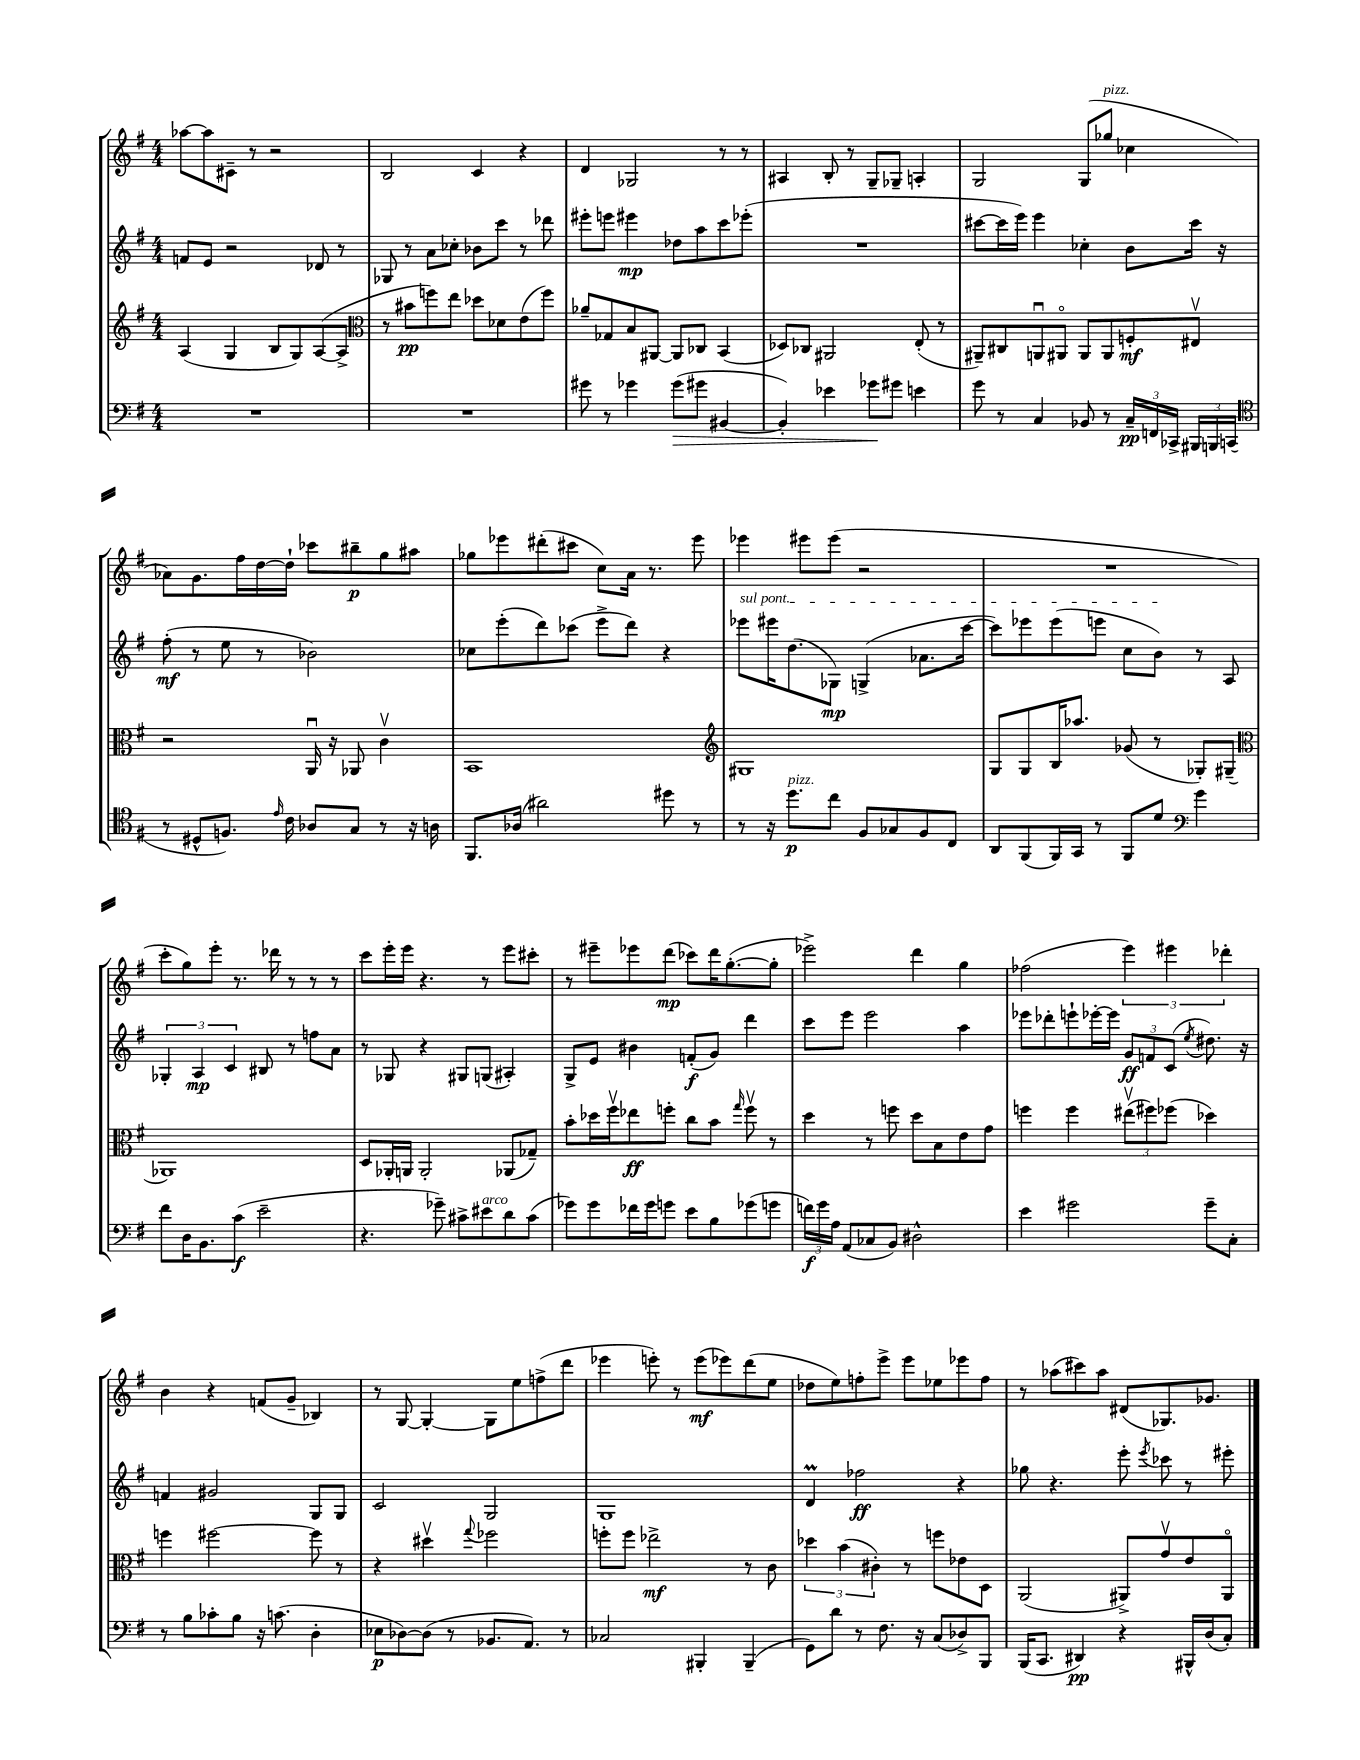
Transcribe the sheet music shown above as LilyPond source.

<<
\new StaffGroup <<
\new Staff = "s0" {
    \clef treble \key g \major \numericTimeSignature \time 4/4
    \autoBeamOff aes''8[~ aes''8 cis'8]-- r8 r2 |
    b2 c'4 r4 |
    d'4 ges2 r8 r8 |
    ais4 b8-. r8 g8[-- ges8]-- a4-. |
    g2 g8[( ges''8]^\markup { \italic "pizz." } ces''4 |
    aes'8[) g'8. fis''16 d''16~ d''16]-! ces'''8[ bis''8--\p g''8 ais''8] |
    ges''8[ ees'''8 dis'''8-.( cis'''8] c''8[) a'16] r8. ees'''8 |
    ees'''4 eis'''8[ eis'''8]( r2 |
    R1 |
    c'''8[-. g''8) e'''8]-. r8. des'''16 r8 r8 r8 |
    c'''8[ e'''16-. e'''16] r4. r8 e'''8[ cis'''8]-. |
    r8 eis'''8[-- ees'''8 d'''8]\mp( ces'''8[) d'''16 g''8.~-.( g''8]-. |
    ees'''2->) d'''4 g''4 |
    fes''2( \tuplet 3/2 { e'''4) eis'''4 des'''4-. } |
    b'4 r4 f'8[( g'8]-- bes4) |
    r8 g8~ g4~-. g8[ e''8 f''8->( d'''8] |
    ees'''4 e'''8-.) r8 e'''8[\mf( ees'''8) d'''8( e''8] |
    des''8[ e''8) f''8-. e'''8]-> e'''8[ ees''8 ees'''8 f''8] |
    r8 aes''8[( cis'''8) aes''8] dis'8[( ges8.) ges'8.] \bar "|." |
}
\new Staff = "s1" {
    \clef treble \key g \major \numericTimeSignature \time 4/4
    \autoBeamOff f'8[ e'8] r2 des'8 r8 |
    ges8 r8 a'8[ ces''8]-. bes'8[ c'''8] r8 des'''8 |
    eis'''8[-. e'''8] eis'''4\mp des''8[ a''8 c'''8 ees'''8]-.( |
    R1 |
    cis'''8[~ cis'''16 e'''16]) e'''4 ces''4-. b'8[ cis'''16] r16 |
    fis''8-.\mf( r8 e''8 r8 bes'2) |
    ces''8[ e'''8-.( d'''8) ces'''8]( e'''8[-> d'''8]) r4 |
    \once \override TextSpanner.bound-details.left.text = \markup { \italic "sul pont." } ees'''8[\startTextSpan eis'''16 d''8.( ges8]\mp) g4->( aes'8.[ c'''16]~ |
    c'''8[) ees'''8 ees'''8( e'''8] c''8[ b'8]\stopTextSpan) r8 a8 |
    \tuplet 3/2 { ges4-. a4\mp c'4 } bis8 r8 f''8[ a'8] |
    r8 ges8 r4 gis8[ g8]( ais4-.) |
    g8[-> e'8] bis'4 f'8[-.\f( g'8]) d'''4 |
    c'''8[ e'''8] e'''2 a''4 |
    ees'''8[ des'''8-. e'''8-! ees'''16~-. ees'''16] \tuplet 3/2 { g'8[\ff f'8 c'8]( } \acciaccatura { e''8 } dis''8.) r16 |
    f'4 gis'2 g8[ g8] |
    c'2 g2 |
    g1 |
    d'4\prall fes''2\ff r4 |
    ges''8 r4. e'''8-. \acciaccatura { e'''8 } ces'''8 r8 eis'''8-. \bar "|." |
}
\new Staff = "s2" {
    \clef treble \key g \major \numericTimeSignature \time 4/4
    \autoBeamOff a4( g4 b8[ g8) a8~( a8]-> |
    \clef alto r8 bis'8[\pp f''8) e''8] des''8[ des'8 e'8( f''8]) |
    aes'8[-- ges8 b8 ais,8]~ ais,8[ ces8] b,4( |
    des8[) ces8] ais,2 e8-.( r8 |
    ais,8[--) cis8 a,8\downbow ais,8]\flageolet ais,8[ ais,8 f8-.\mf eis8]\upbow |
    r2 a,16\downbow r16 aes,8 c'4\upbow |
    b,1 |
    \clef treble gis1 |
    g8[ g8 b16 aes''8.] ges'8( r8 ges8[-.) gis8]--( |
    \clef alto aes,1) |
    d8[ aes,16-. a,16] a,2-. aes,8[( ges8]--) |
    b'8[-. des''16 fis''16\upbow ees''8\ff f''8]-. c''8[ b'8] \grace { g''16 } f''8\upbow r8 |
    d''4 r8 f''8 d''8[ b8 e'8 g'8] |
    f''4 f''4 \tuplet 3/2 { eis''8[\upbow( fis''8) fes''8]( } des''4) |
    f''4 fis''2~ fis''8 r8 |
    r4 dis''4\upbow \appoggiatura { g''8 } fes''2 |
    f''8[-. f''8] ees''2->\mf r8 c'8 |
    \tuplet 3/2 { des''4 b'4( cis'4-.) } r8 f''8[ ees'8 d8] |
    a,2( ais,8[->) g'8\upbow e'8 ais,8]\flageolet \bar "|." |
}
\new Staff = "s3" {
    \clef bass \key g \major \numericTimeSignature \time 4/4
    \autoBeamOff R1 |
    R1 |
    gis'8 r8 ges'4 ges'8[\>( gis'8] bis,4~ |
    bis,4-.) ees'4 ges'8[\! gis'8] e'4 |
    g'8 r8 c4 bes,8 r8 \tuplet 3/2 { c16[--\pp f,16 ces,16]-> } \tuplet 3/2 { bis,,16[ b,,16 c,16]( } |
    \clef tenor r8 dis8[-^ f8.]) \grace { e'16 } c'16 aes8[ g8] r8 r16 a16 |
    fis,8.[ aes16]( ais'2) dis''8 r8 |
    r8 r16 d''8.[\p^\markup { \italic "pizz." } c''8] fis8[ ges8 fis8 c8] |
    a,8[ fis,8( fis,16) g,16] r8 fis,8[ d'8] \clef bass g'4 |
    fis'8[ d16 b,8. c'8]\f( e'2-- |
    r4. ges'8--) cis'8[-> eis'8^\markup { \italic "arco" } d'8 cis'8]( |
    ges'8[) ges'8 fes'16 ges'16 g'8] e'8[ b8 ges'8( g'8] |
    \tuplet 3/2 { f'16[\f) g'16 a16] } a,8[( ces8 b,8]) dis2-^ |
    e'4 gis'2 gis'8[-- c8]-. |
    r8 b8[ ces'8-. b8] r16 c'8.( d4-. |
    ees8[\p des8~) des8]( r8 bes,8.[ a,8.]) r8 |
    ces2 bis,,4-. bis,,4--( |
    g,8[) d'8] r8 fis8. r16 c8[( des8->) b,,8] |
    b,,16[( c,8.] dis,4\pp) r4 bis,,16[-^ d16( c8]-.) \bar "|." |
}
>>
>>
\layout { \context { \Score \remove "Bar_number_engraver" } }
